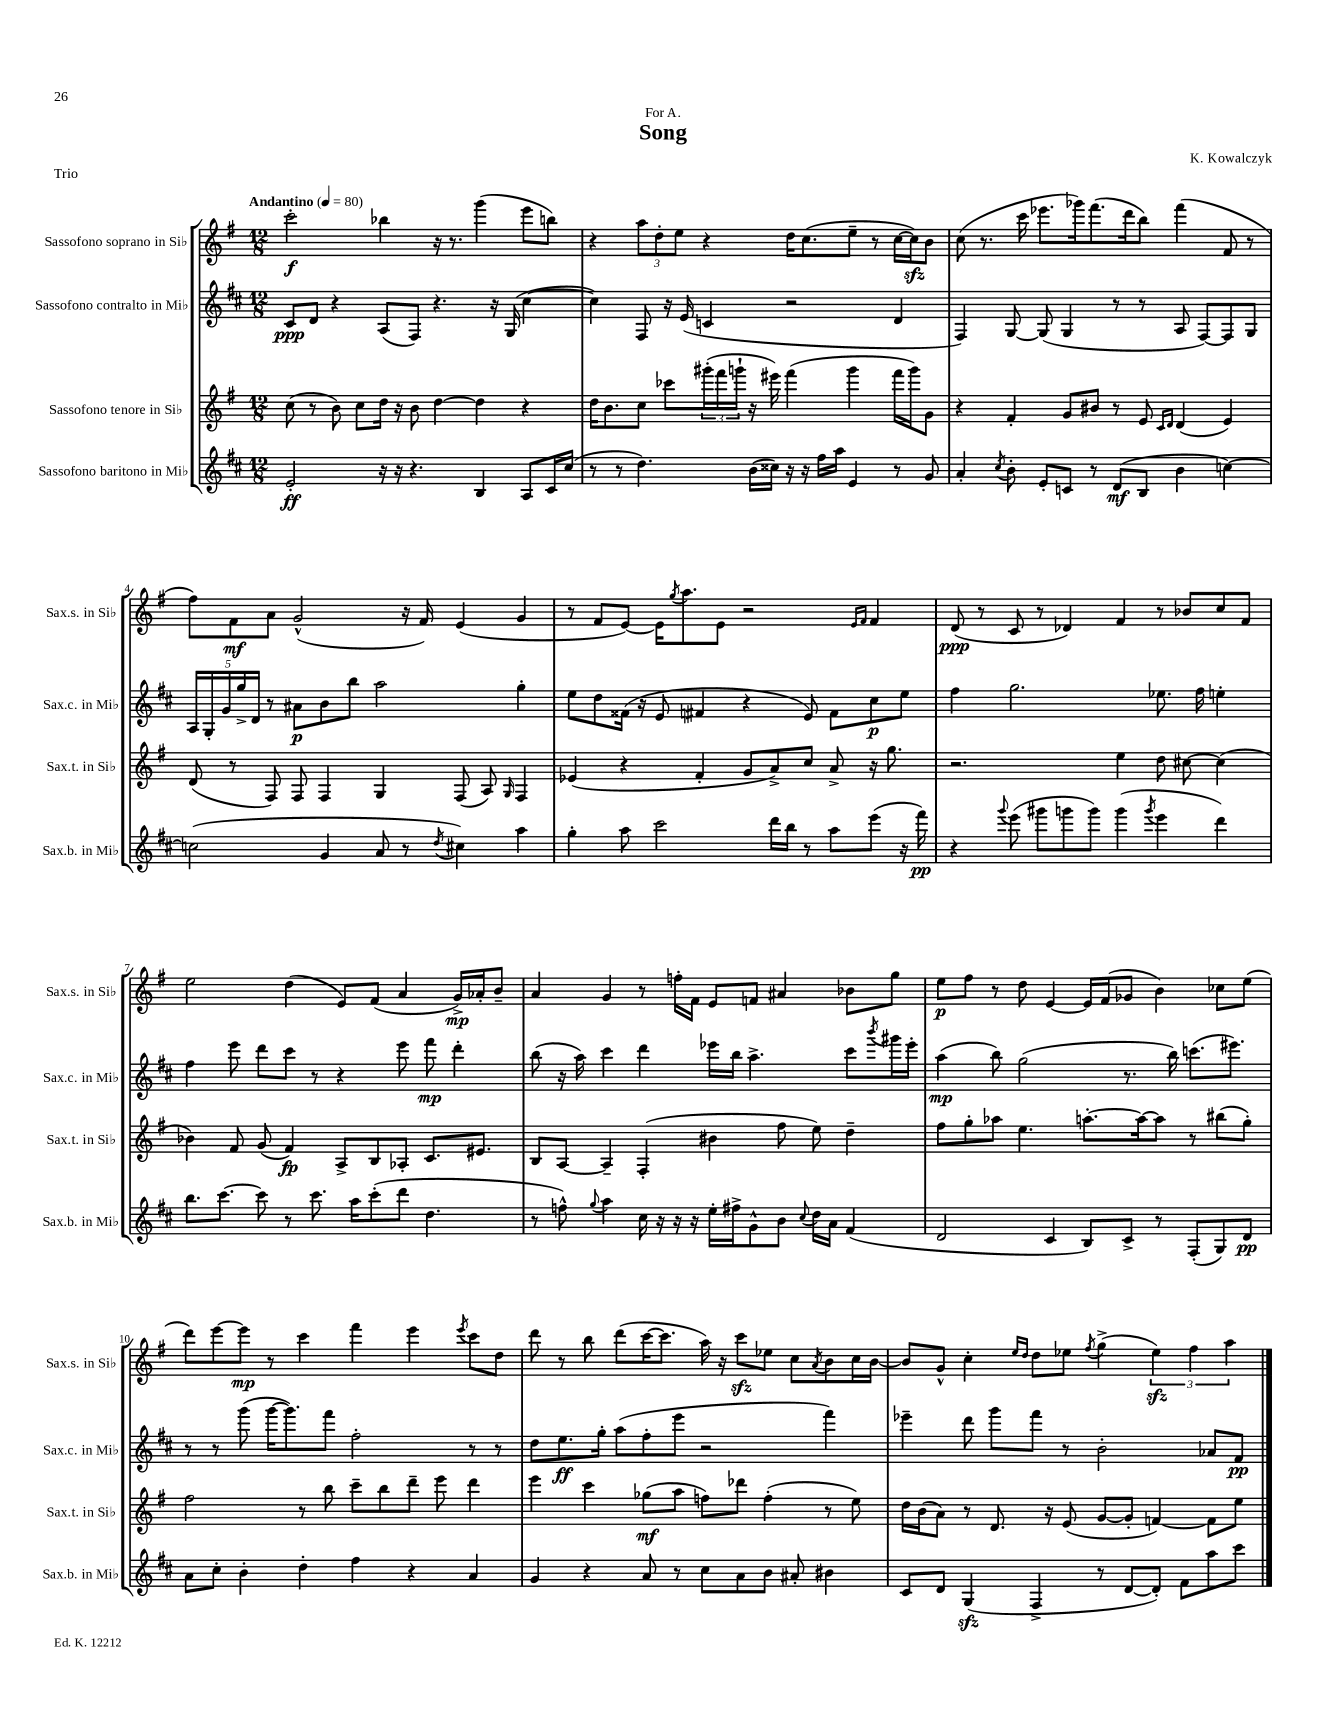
\header { title = "Song" composer = "K. Kowalczyk" dedication = "For A." piece = "Trio" }
<<
\new StaffGroup <<
\new Staff = "s0" \with { instrumentName = "Sassofono soprano in Sib" shortInstrumentName = "Sax.s. in Sib" } {
    \clef treble \key g \major \numericTimeSignature \time 12/8 \tempo "Andantino" 4 = 80
    c'''2-.\f bes''4 r16 r8. g'''4( e'''8 b''8) |
    r4 \tuplet 3/2 { a''8 d''8-. e''8 } r4 d''16 c''8.( e''8-- r8 c''16~ c''16\sfz) b'8 |
    c''8( r8. c'''16 ees'''8. ges'''16) fis'''8.( d'''16 b''8) fis'''4( fis'8 r8 |
    fis''8) fis'8\mf a'8 g'2-^( r16 fis'16) e'4( g'4 |
    r8 fis'8 e'8~) e'16 \acciaccatura { g''8 } a''8. e'8 r2 \grace { e'16 fis'16 } fis'4 |
    d'8\ppp( r8 c'8 r8 des'4) fis'4 r8 bes'8 c''8 fis'8 |
    e''2 d''4( e'8) fis'8( a'4 g'16->\mp) aes'16-. b'8-- |
    a'4 g'4 r8 f''16-. fis'16 e'8 f'8 ais'4 bes'8 g''8 |
    e''8\p fis''8 r8 d''8 e'4~ e'16 fis'16( ges'8 b'4) ces''8 e''8( |
    d'''8) e'''8~ e'''8\mp r8 c'''4 fis'''4 e'''4 \acciaccatura { e'''8 } c'''8 d''8 |
    d'''8 r8 b''8 d'''8( c'''16~ c'''8. a''16) r16 c'''8\sfz ees''8 c''8 \acciaccatura { a'8 } b'8 c''16 b'16~ |
    b'8 g'8-^ c''4-. \grace { e''16 d''16 } d''8 ees''8 \acciaccatura { fis''8 } g''4->( \tuplet 3/2 { ees''4\sfz) fis''4 a''4 } \bar "|." |
}
\new Staff = "s1" \with { instrumentName = "Sassofono contralto in Mib" shortInstrumentName = "Sax.c. in Mib" } {
    \clef treble \key d \major \numericTimeSignature \time 12/8
    cis'8\ppp d'8 r4 a8( fis8) r4. r16 g16( cis''4~ |
    cis''4) fis8 r16 e'16( c'4 r2 d'4 |
    fis4) g8~ g8( g4 r8 r8 a8 fis8~) fis8 g8 |
    \tuplet 5/4 { a16 g16-. g'16 g''16-> d'16 } r8 ais'8\p b'8 b''8 a''2 g''4-. |
    e''8 d''8 fisis'16( r16 e'8 fis'4 r4 e'8) fis'8 cis''8\p e''8 |
    fis''4 g''2. ees''8. fis''16 e''4-. |
    fis''4 e'''8 d'''8 cis'''8 r8 r4 e'''8 fis'''8\mp d'''4-. |
    b''8( r16 a''16) cis'''4 d'''4 ees'''16 b''16 a''4.-> cis'''8 \acciaccatura { b'''8 } gis'''16 ees'''16-. |
    a''4\mp( b''8) g''2( r8. b''16) c'''8.( eis'''8.) |
    r8 r8 g'''8( g'''16~ g'''8.) fis'''8 fis''2-. r8 r8 |
    d''8 e''8.\ff g''16-. a''8( fis''8-. e'''8 r2 fis'''4) |
    ees'''4-- d'''8 g'''8 fis'''8 r8 b'2-. aes'8 fis'8\pp \bar "|." |
}
\new Staff = "s2" \with { instrumentName = "Sassofono tenore in Sib" shortInstrumentName = "Sax.t. in Sib" } {
    \clef treble \key g \major \numericTimeSignature \time 12/8
    c''8( r8 b'8) c''8 d''16 r16 b'8 d''4~ d''4 r4 |
    d''16 b'8. c''8 ces'''8 \tuplet 3/2 { gis'''16-.( fis'''16 g'''16-! } r16 eis'''16) fis'''4( g'''4 fis'''16 g'''16) g'8 |
    r4 fis'4-. g'8 bis'8 r8 e'8 \grace { c'16 d'16 } d'4( e'4) |
    d'8( r8 fis8) fis8 fis4 g4 fis8( a8) \grace { g16 } fis4 |
    ees'4( r4 fis'4-. g'8 a'8->) c''8 a'8-> r16 g''8. |
    r2. e''4 d''8 cis''8~ cis''4( |
    bes'4) fis'8 g'8( fis'4\fp) a8-> b8 aes8-. c'8. eis'8. |
    b8 a8~ a4-- fis4-.( bis'4 fis''8 e''8) d''4-- |
    fis''8 g''8-. aes''8 e''4. a''8.~-. a''16~ a''8 r8 bis''8( g''8-.) |
    fis''2 r8 b''8 c'''8-- b''8 d'''8-- e'''8 d'''4 |
    e'''4 c'''4 ges''8\mf( a''8 f''8) des'''8 f''4-.( r8 e''8) |
    d''16 b'16( a'8) r8 d'8. r16 e'8( g'8~ g'8-. f'4~) f'8 e''8 \bar "|." |
}
\new Staff = "s3" \with { instrumentName = "Sassofono baritono in Mib" shortInstrumentName = "Sax.b. in Mib" } {
    \clef treble \key d \major \numericTimeSignature \time 12/8
    e'2-.\ff r16 r16 r4. b4 a8 cis'16 cis''16( |
    r8 r8 d''4.) b'16( cisis''16) r16 r16 fis''16 a''16 e'4 r8 g'8 |
    a'4-. \acciaccatura { cis''8 } b'8-. e'8-. c'8 r8 d'8\mf( b8 b'4 c''4~) |
    c''2( g'4 a'8 r8 \acciaccatura { d''8 } cis''4) a''4 |
    g''4-. a''8 cis'''2 d'''16 b''16 r8 a''8 e'''8( r16 fis'''16\pp) |
    r4 \appoggiatura { g'''8 } e'''8( gis'''8 g'''8 g'''8) g'''4( \acciaccatura { g'''8 } e'''4 d'''4) |
    b''8. cis'''8.~ cis'''8 r8 cis'''8. a''16 cis'''8-.( d'''8 d''4. |
    r8 f''8-^) \appoggiatura { g''8 } a''4 cis''16 r16 r16 r16 e''16-. fis''16-> g'8-^ b'8 \appoggiatura { cis''8 } d''16 a'16 fis'4( |
    d'2 cis'4 b8) cis'8-> r8 fis8-.( g8) d'8\pp |
    a'8 cis''8-. b'4-. d''4-. fis''4 r4 a'4 |
    g'4 r4 a'8 r8 cis''8 a'8 b'8 ais'8-. bis'4 |
    cis'8 d'8 g4\sfz( fis4-> r8 d'8~ d'8-.) fis'8 a''8 cis'''8 \bar "|." |
}
>>
>>
